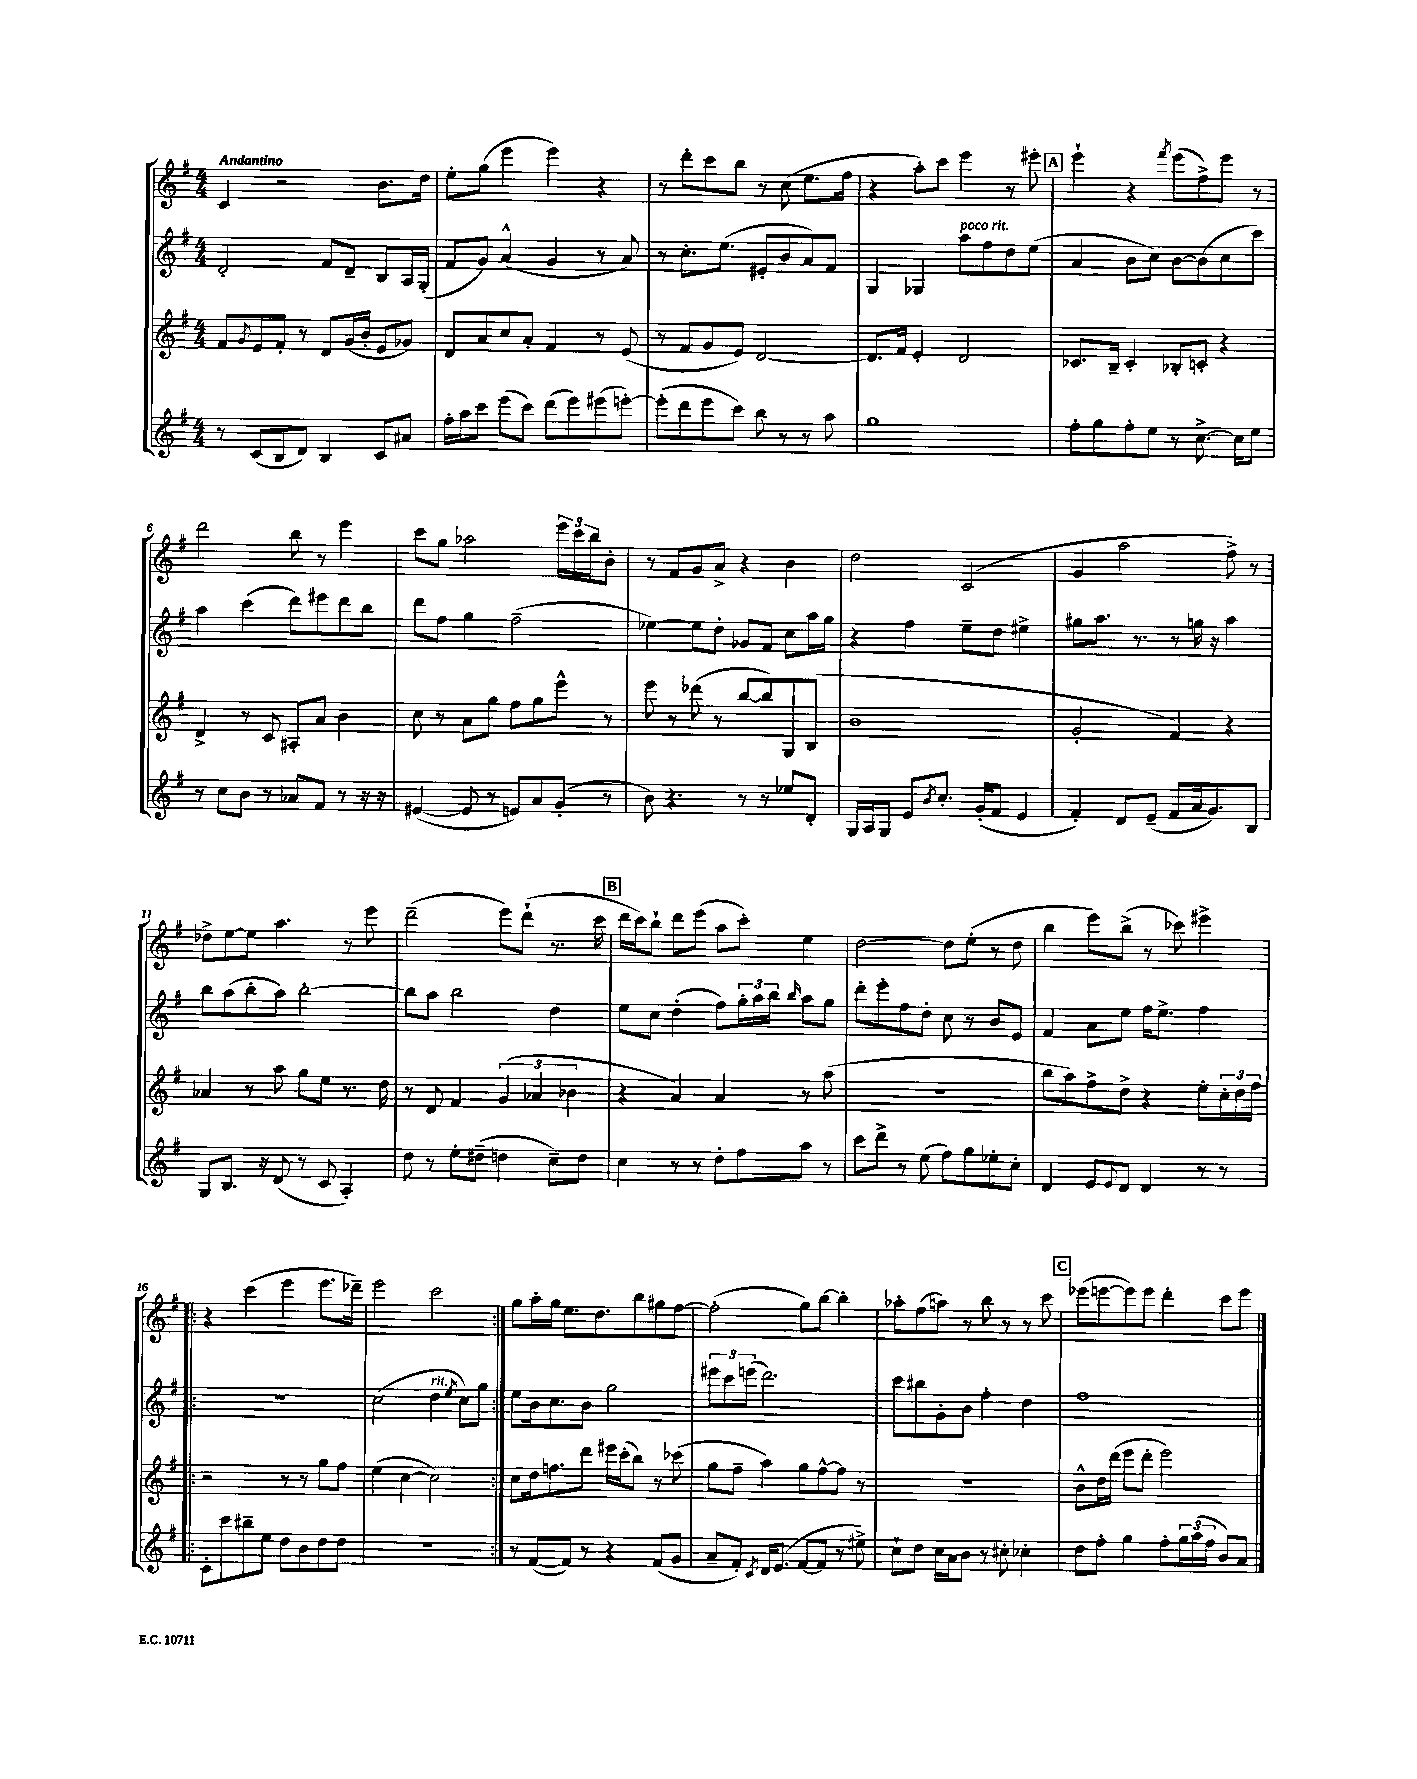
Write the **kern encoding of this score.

**kern	**kern	**kern	**kern
*staff4	*staff3	*staff2	*staff1
*clefG2	*clefG2	*clefG2	*clefG2
*k[f#]	*k[f#]	*k[f#]	*k[f#]
*M4/4	*M4/4	*M4/4	*M4/4
8r	8f#	2d'	4c
.	8qg	.	.
(8c	8e	.	.
8B	8f#'	.	2r
8d)	8r	.	.
4B	8d	8f#	.
.	(16g	8d~	.
.	16b'	.	.
8c	8e	8B	8.b
8a#	8g-)	16A	.
.	.	(16G'	16dd
=	=	=	=
16ff#'	8d	8f#	8ee'
16aa	.	.	.
8ccc	8a	8g)	(8gg
(8eee	8cc	(4a^^	4eee
8ccc)	8a'	.	.
(8ddd	4f#	4g	4eee)
8eee)	.	.	.
(8eee#	8r	8r	4r
[8eee')	(8e	8a)	.
=	=	=	=
(8eee']	8r	8r	8r
8ddd	8f#	8.cc'	8ddd'
8eee	8g	.	8ccc
.	.	(8.ee	.
8ccc)	8e)	.	8bb
8bb	[2d	8e#'	8r
8r	.	8b	(8cc
8r	.	8a)	8.ee
8aa	.	8f#	.
.	.	.	16ff#
=	=	=	=
1gg	8.d]	4G	4r
.	16f#	.	.
.	4e'	4G-	8aa')
.	.	.	8ccc
.	2d	8aa	4eee
.	.	8ff#	.
.	.	8dd	8r
.	.	(8ee	8eee#'
=	=	=	=
8ff#'	8.c-	4a	4eee`
8gg	.	.	.
.	16B~	.	.
8ff#'	4c-'	8b	4r
8ee	.	8cc)	.
.	.	.	8qfff#
8r	8B-'	[8b	(8eee
[8.cc^	8c'	(8b]	8ff#^)
.	4r	8cc	8eee
16cc]	.	.	.
8ee	.	8ccc)	8r
=	=	=	=
8r	4d^	4aa	2ddd
8cc	.	.	.
8b	8r	(4ccc	.
8r	8c	.	.
8a-	8A#'	8ddd)	8bb
8f#	8a	8eee#	8r
8r	4b	8ddd	4eee
16r	.	8bb	.
16r	.	.	.
=	=	=	=
([4e#	8cc	8ddd	8ccc
.	8r	8ff#	8gg
8e#]	8a	4gg	2aa-
8r	8gg	.	.
8e)	8ff#	(2ff#~	.
8a	8gg	.	.
(8g'	8eee^^	.	24eee
.	.	.	24ccc
.	.	.	24bb
8r	8r	.	8b'
=	=	=	=
8b)	8eee	[4ee-)	8r
4.r	8r	.	8f#
.	(8ddd-	8ee-]	8g
.	8r	8dd'	8a^
8r	[8bb	8g-	4r
8r	8bb])	8f#	.
8ee-	8G	8cc	4b
8d'	(8B	16aa	.
.	.	16gg	.
=	=	=	=
16G	1b	4r	2dd
16A	.	.	.
8G	.	.	.
8e	.	4ff#	.
8qb	.	.	.
8.cc'	.	.	.
.	.	8ee~	(2c
(16g'	.	.	.
8f#	.	8dd	.
4e	.	4ee#^	.
=	=	=	=
4f#')	2g'	8gg#	4g
.	.	8.aa	.
8d	.	.	2aa
.	.	8.r	.
(8e~	.	.	.
8f#	4f#)	8r	.
16a	.	16gg	.
8.g)	.	16r	.
.	4r	4aa	8ff#^)
8B	.	.	8r
=	=	=	=
8G	4a-	8bb	8dd-^
8.B	.	(8aa	[8ee
.	8r	8bb'	8ee]
16r	.	.	.
(8d	8aa	8aa)	4.aa
8r	8gg	[2bb'	.
8c	8ee	.	.
4A')	8.r	.	8r
.	.	.	8eee
.	16dd	.	.
=	=	=	=
8dd	8r	8bb]	(2ddd~
8r	8d	8aa	.
8ee'	4f#	2bb	.
(8dd#~	.	.	.
4dd	(6g	.	8eee)
.	.	.	(8ddd`
.	6a-	.	.
8cc~)	.	4dd	8.r
.	6b-	.	.
8dd	.	.	.
.	.	.	16ccc
=	=	=	=
4cc	4r	8ee	16ddd
.	.	.	16ccc)
.	.	8cc	8bb`
8r	4a)	(4dd'	8ddd
8r	.	.	(8eee
8dd'	4a	8ff#)	8aa
8ff#	.	24gg'	8ccc')
.	.	24aa	.
.	.	24bb	.
.	.	16qqbb	.
8aa	8r	8aa	4ee
8r	(8aa	8gg	.
=	=	=	=
8ccc	1r	8ddd'	[2dd
8ddd^	.	8eee'	.
8r	.	8ff#	.
(8ee	.	8dd'	.
8ff#)	.	8cc	8dd]
8gg	.	8r	(8ee'
8ee-'	.	8b	8r
8cc'	.	8e	8dd
=	=	=	=
4d	8bb	4f#	4bb
.	8aa)	.	.
8e	8ff#^	8a	8eee)
8qqe	.	.	.
8d	8dd^	8ee	(8bb^
4d	4r	16ff#	8r
.	.	8.ee^	.
.	.	.	8ccc-)
8r	8ee'	4ff#	4eee#^
8r	24cc'	.	.
.	24dd	.	.
.	24ff#	.	.
=!|:	=!|:	=!|:	=!|:
8c'	2r	1r	4r
8ccc	.	.	.
8bb#~	.	.	(4ccc
8ee	.	.	.
8dd	8r	.	4eee
8b	8r	.	.
8dd	8gg	.	8.eee
8dd	8ff#	.	.
.	.	.	16ddd-~)
=	=	=	=
1r	(4ee	(2cc	2eee
.	[4cc	.	.
.	2cc])	4dd	2ccc
.	.	8qee	.
.	.	8cc)	.
.	.	8gg	.
=:|!	=:|!	=:|!	=:|!
8r	8cc	8ee	8gg
([8f#	16dd	16b	16aa'
.	8.ff	8.cc	16gg
8f#])	.	.	8.ee
8r	8ddd	8b	.
.	.	.	8.dd
4r	16eee#	2gg	.
.	(16ccc'	.	.
.	8bb)	.	8bb
(8f#	8r	.	8gg#
8g	(8ccc-	.	[8ff#
=	=	=	=
8a~	8gg	12eee#	(2ff#']
.	.	12ccc	.
8f#')	8ff#~	.	.
.	.	(12eee	.
8qc	.	.	.
16d	4aa)	2.ddd)	.
(8.e	.	.	.
[8f#	8gg	.	8gg)
8f#]	[8ff#^^	.	[8bb
8r	8ff#]	.	4bb']
8ee#^)	8r	.	.
=	=	=	=
8cc`	1r	8ccc	8aa-'
8dd	.	8bb#	(8ff#
16cc	.	8g'	8aa)
16a	.	.	.
8b	.	8b	8r
8r	.	4ff#'	8bb
8cc#'	.	.	8r
4cc-'	.	4dd	8r
.	.	.	8ccc
=	=	=	=
8dd	8b^^	1ff#	(8eee-
8ff#'	16dd	.	[8eee
.	(16ddd	.	.
4gg	8eee	.	8eee])
.	8ddd'	.	8eee
8ff#'	2eee)	.	4ddd'
24gg	.	.	.
(24aa	.	.	.
24ff#	.	.	.
8b)	.	.	8ccc
8a	.	.	8eee
==	==	==	==
*-	*-	*-	*-
